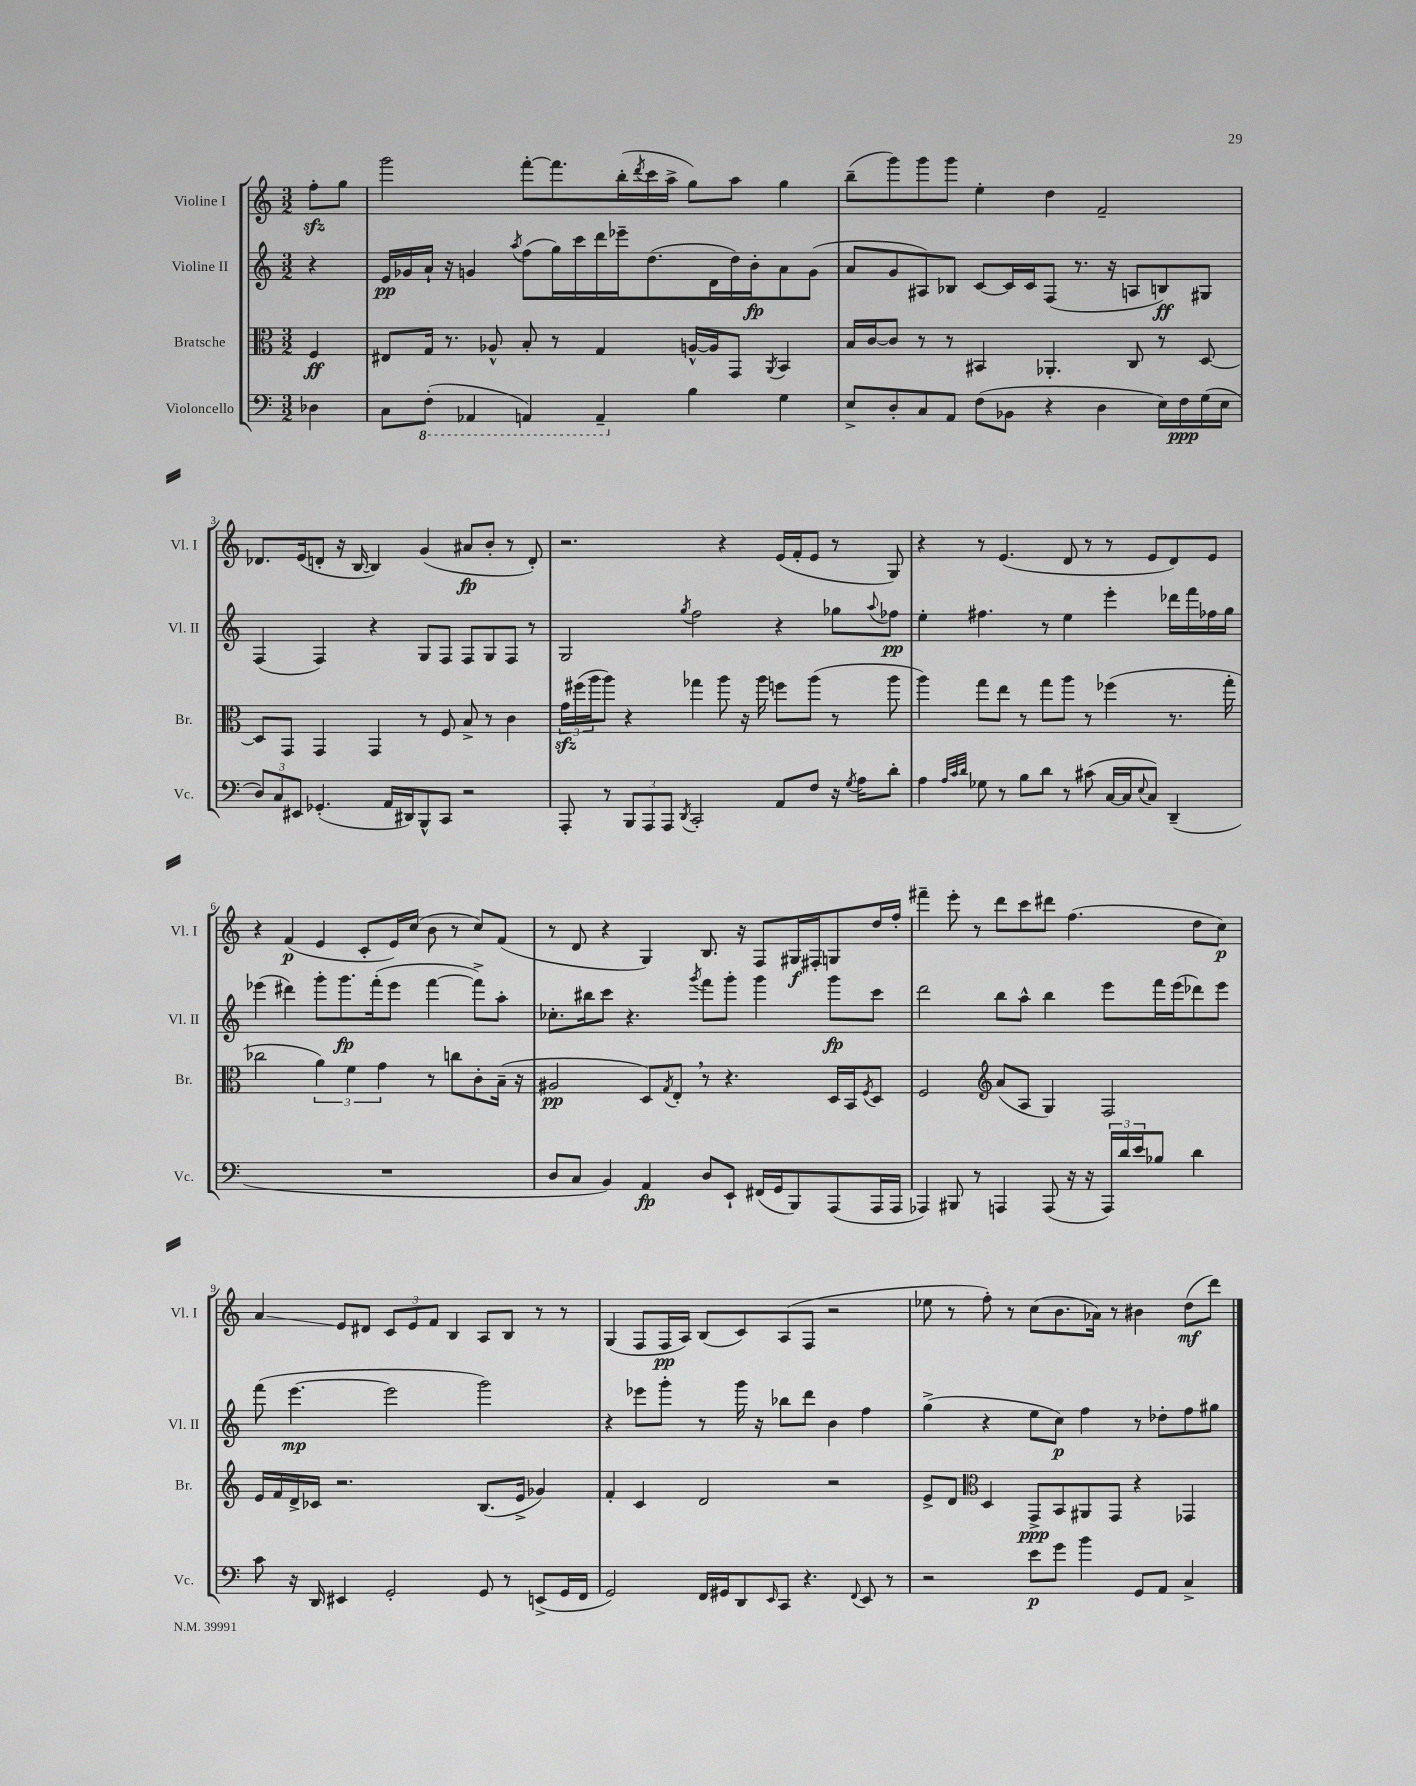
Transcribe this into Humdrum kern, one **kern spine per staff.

**kern	**kern	**kern	**kern
*staff4	*staff3	*staff2	*staff1
*clefF4	*clefC3	*clefG2	*clefG2
*k[]	*k[]	*k[]	*k[]
*M3/2	*M3/2	*M3/2	*M3/2
4D-	4F	4r	8ff'
.	.	.	8gg
=	=	=	=
8C	8E#	16e	2ggg
.	.	16g-	.
(8FF'	16G	16a`	.
.	8.r	16r	.
4AAA-	.	4g	.
.	8A-^^	.	.
.	.	8qaa	.
4AAA)	8B'	(8ff	[8fff'
.	8r	16gg)	8.fff]
.	.	16ccc	.
4AAA~	4G	16ddd	.
.	.	16eee-~	(16bb'
.	.	.	8qddd
.	.	(8.dd	16ccc
.	.	.	16aa^
4B	[16A^^	.	8gg)
.	16A]	16d	.
.	8GG	16dd)	8aa
.	.	16b'	.
.	8qAA	.	.
4G	4BB	8a	4gg
.	.	(8g	.
=	=	=	=
8E^	16B	8a	(8bb~
.	[16c	.	.
8D'	8c]	8g	8ggg)
8C	8r	8A#)	8ggg
8AA	8r	8B-	8ggg
(8F	4BB#	[8c	4ee'
8BB-	.	16c]	.
.	.	16c	.
4r	4.AA-'	(8F	4dd
.	.	8.r	.
4D	.	.	2f~
.	.	16r	.
.	8C	8A	.
16E)	8r	8B)	.
16F	.	.	.
(16G	[8D	8G#	.
16E	.	.	.
=	=	=	=
12D)	8D]	(4F	8.d-
12C	.	.	.
.	8GG	.	.
12EE#	.	.	.
.	.	.	(16e
(4.GG-'	4GG	4F)	8d'
.	.	.	16r
.	.	.	[16B
.	4GG	4r	4B])
16AA	.	.	.
16DD#)	.	.	.
8BBB^^	8r	8G	(4g
8CC	8F	8F	.
2r	8B^	8F	8a#
.	8r	8G	8b'
.	4c	8F	8r
.	.	8r	8d')
=	=	=	=
8AAA'	24g	2G	2.r
.	(24ff#	.	.
.	24aa	.	.
8r	8aa)	.	.
12BBB	4r	.	.
12AAA	.	.	.
12AAA	.	.	.
8qDD	.	8qgg	.
2CC'	4gg-	2ff	.
.	8aa	.	4r
.	16r	.	.
.	16aa	.	.
8AA	8ff	4r	(16e
.	.	.	16f'
8F	(8aa	.	8e
16r	8r	8gg-	8r
8qG	.	.	.
16A	.	.	.
.	.	8qqaa	.
8d'	8aa	8ff-	8G)
=	=	=	=
4A	4aa)	4ee'	4r
32qqA	.	.	.
32qqc	.	.	.
32qqd	.	.	.
8G-	8gg	4.ff#	8r
8r	8ee	.	(4.e
8B	8r	.	.
8d	8gg	8r	.
8r	8aa	4ee	8d
(8c#	8r	.	8r
[16C	(4ff-	4eee'	8r
16C]	.	.	.
8qqE	.	.	.
8C)	.	.	8e
(4DD~	8.r	16ddd-	8d)
.	.	16fff	.
.	.	16ff-	8e
.	16gg'	16gg	.
=	=	=	=
1.r	2cc-	(4eee-	4r
.	.	4ddd#)	(4f
.	6a)	8ggg'	4e
.	.	8.ggg	.
.	6f	.	.
.	.	.	8c'
.	.	(16fff'	.
.	6g	.	.
.	.	8eee-	16e)
.	.	.	(16cc
.	8r	[4fff	8b
.	8cc	.	8r
.	8c'	8fff^])	8cc)
.	(16B~	8aa'	(8f
.	16r	.	.
=	=	=	=
8D	2A#	8.cc-'	8r
8C	.	.	8d
.	.	16bb#	.
4BB)	.	8ccc	4r
.	.	4.r	.
4AA	8D)	.	4G)
.	8qG	.	.
.	8E'	.	.
.	.	8qggg	.
8D	8r	8fff	8.B
8EE`	4.r	8ggg'	.
.	.	.	16r
(16FF#	.	4ggg	8F
16GG	.	.	.
8BBB)	.	.	16G#
.	.	.	16F#'
(8AAA	16D	8ggg	8G
.	16BB	.	.
.	8qF	.	.
16AAA	8D	8ccc	16dd
16AAA	.	.	16ff'
=	=	=	=
4AAA-)	2F	2ddd	4fff#~
8BBB#	.	.	8eee'
8r	.	.	8r
*	*clefG2	*	*
4AAA	(8a	8bb	8ddd
.	8A	8aa^^	8ccc
(8AAA	4G)	4bb	8ddd#
16r	.	.	(4.ff
16r	.	.	.
24AAA)	2F	8eee	.
24d	.	.	.
24e	.	.	.
8B-	.	16fff	.
.	.	(16eee	.
4d	.	8ddd-)	8dd
.	.	8eee	8cc)
=	=	=	=
8c	16e	(8fff	4a
.	16f	.	.
16r	16d^	[4.eee	.
16DD	16c-	.	.
4EE#	2.r	.	8e
.	.	.	8d#
2GG'	.	2eee]	12c
.	.	.	12e
.	.	.	12f
.	.	.	4B
8GG	(8.B	2ggg)	8A
8r	.	.	8B
.	16e^	.	.
(8EE^	4g-)	.	8r
16GG	.	.	8r
16FF	.	.	.
=	=	=	=
2GG)	4f'	4r	(4G
.	4c	8eee-	8F
.	.	8ggg'	16F
.	.	.	16A)
16FF	2d	8r	(8B
16GG#	.	.	.
8DD	.	16ggg	8c)
.	.	16r	.
16qqEE	.	.	.
8CC	.	8bb-	(8A
4.r	.	8ddd	8F
.	2r	4b	2r
8qqFF	.	.	.
8EE	.	4ff	.
8r	.	.	.
=	=	=	=
2r	8e^	(4gg^	8ee-
.	8d	.	8r
*	*clefC3	*	*
.	4D	4r	8ff')
.	.	.	8r
8e	8GG^	8ee	(8cc
8g	8BB	8cc)	8.b
4b	8AA#	4ff	.
.	.	.	16a-)
.	8GG	.	8r
8GG	4r	8r	4b#
8AA	.	8dd-'	.
4C^	4GG-	8ff	(8dd
.	.	8gg#	8ddd)
==	==	==	==
*-	*-	*-	*-
